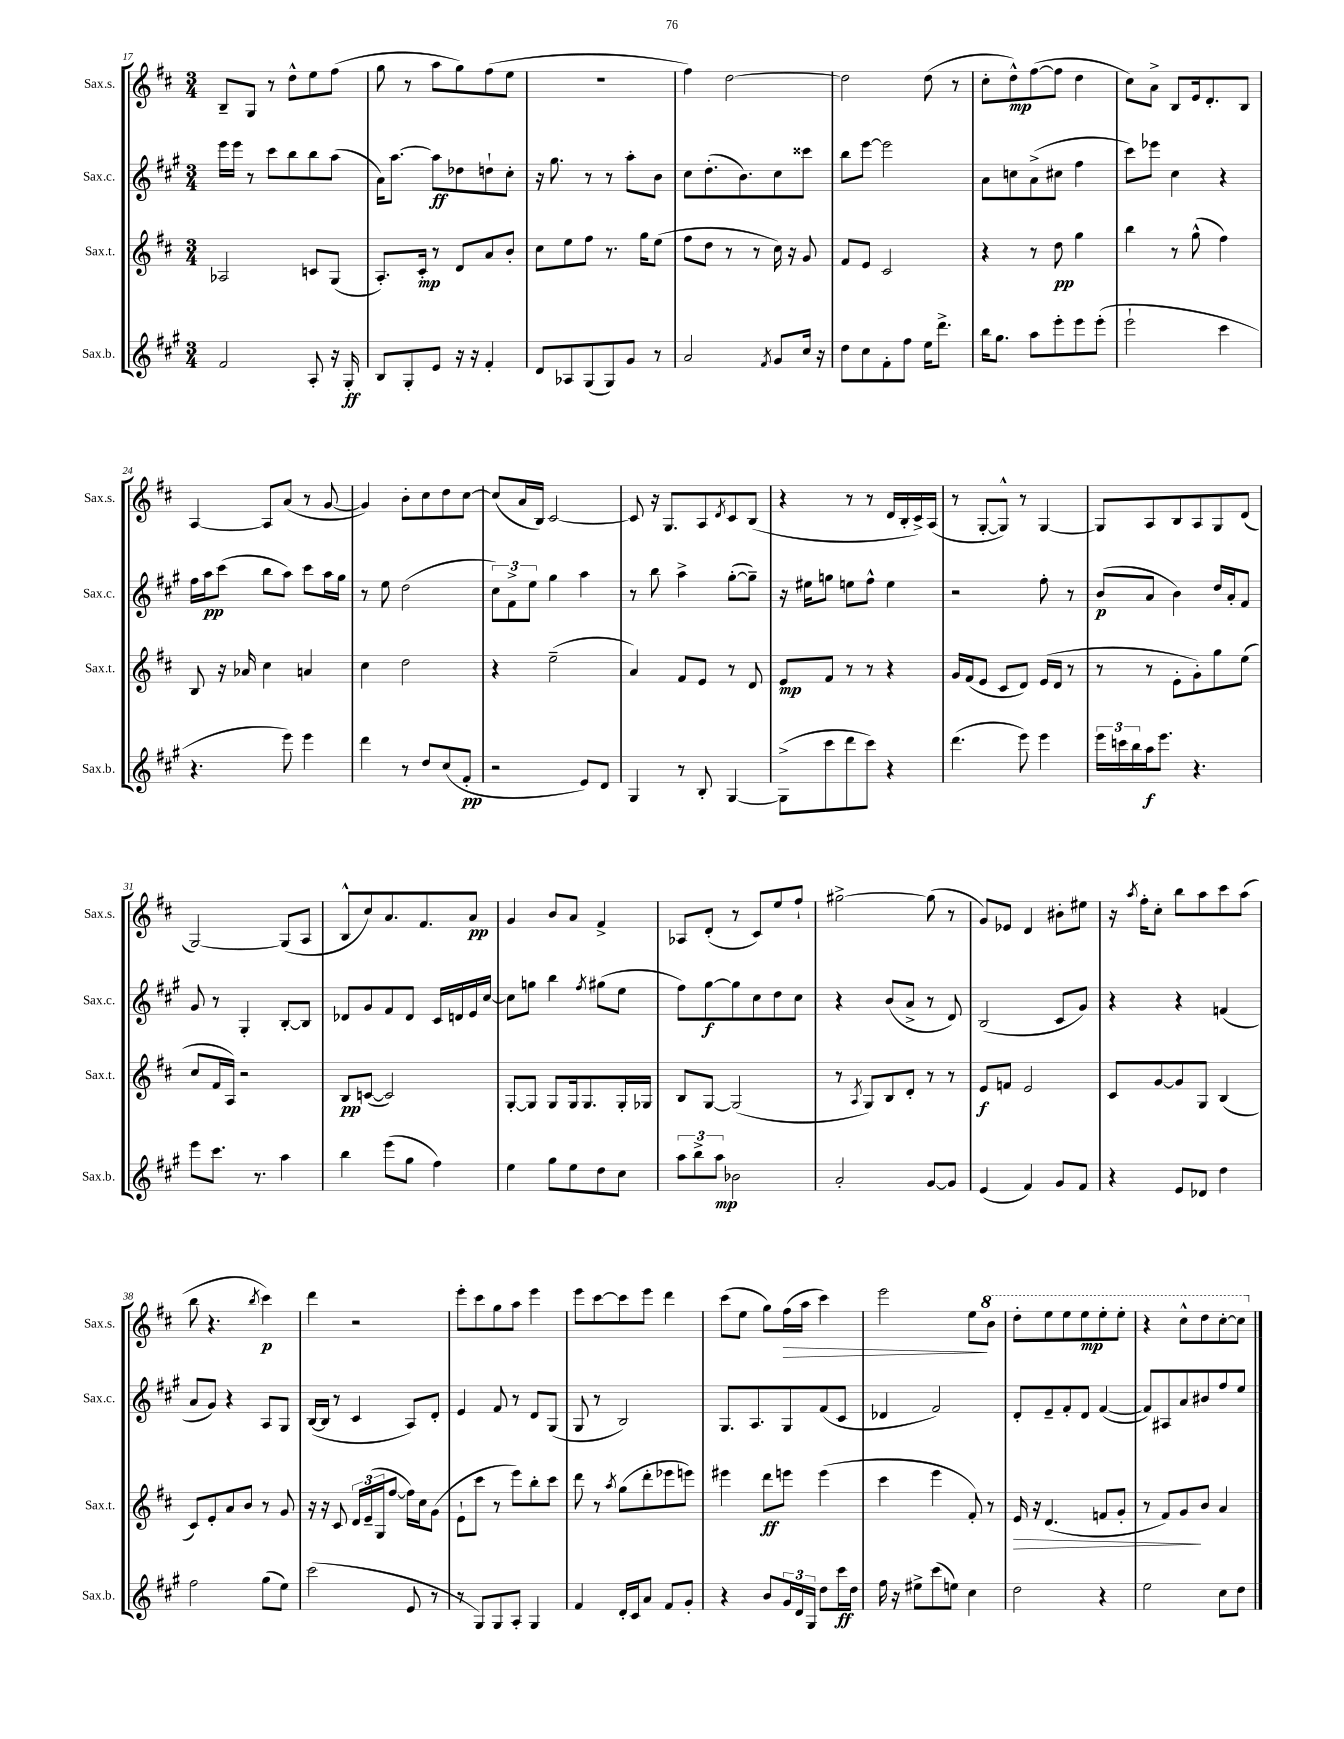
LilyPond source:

<<
\new StaffGroup <<
\new Staff = "s0" \with { instrumentName = "Sax.s." shortInstrumentName = "Sax.s." } {
    \clef treble \key d \major \numericTimeSignature \time 3/4
    b8-- g8 r8 d''8-^ e''8 fis''8( |
    g''8 r8 a''8 g''8) fis''8( e''8 |
    R2. |
    fis''4) d''2~ |
    d''2 d''8( r8 |
    cis''8-. d''8-^\mp) fis''8~( fis''8 d''4 |
    cis''8) a'8-> b8 e'16 d'8.-. b8 |
    a4~ a8 a'8( r8 g'8~ |
    g'4) b'8-. cis''8 d''8 cis''8~ |
    cis''8( a'16 b16) cis'2~ |
    cis'8 r16 g8. a8 \acciaccatura { d'8 } cis'8 b8( |
    r4 r8 r8 d'16 b16-. cis'16->) a16( |
    r8 g8~-. g8-^) r8 g4~ |
    g8 a8 b8 a8 g8 d'8( |
    g2~) g8( a8 |
    b8-^ cis''8) a'8. fis'8. a'8\pp |
    g'4 b'8 a'8 fis'4-> |
    aes8 d'8-.( r8 cis'8) e''8 fis''8-! |
    gis''2~-> gis''8( r8 |
    g'8) ees'8 d'4 bis'8-. eis''8 |
    r16 \acciaccatura { a''8 } fis''16-. cis''8-. b''8 a''8 cis'''8 a''8( |
    b''8 r4. \acciaccatura { b''8 } cis'''4\p) |
    d'''4 r2 |
    e'''8-. cis'''8 g''8 a''8 e'''4 |
    e'''8 cis'''8~ cis'''8 e'''8 d'''4 |
    cis'''8( e''8 g''8) fis''16\>( a''16 cis'''4) |
    e'''2 e''8\! \ottava #1 b''8 |
    d'''8-. e'''8 e'''8 e'''8\mp e'''8-. e'''8-. |
    r4 cis'''8-^ d'''8 cis'''8~-. cis'''8 \ottava #0 \bar "|." |
}
\new Staff = "s1" \with { instrumentName = "Sax.c." shortInstrumentName = "Sax.c." } {
    \clef treble \key a \major \numericTimeSignature \time 3/4
    e'''16 e'''16 r8 cis'''8 b''8 b''8 a''8( |
    a'16) a''8.~ a''8\ff des''8 d''8-! cis''8-. |
    r16 gis''8. r8 r8 a''8-. b'8 |
    cis''8 d''8.-.( b'8.) cis''8 cisis'''8 |
    b''8 e'''8~ e'''2 |
    a'8 c''8 a'8->( cis''8 fis''4 |
    cis'''8) ees'''8 cis''4 r4 |
    fis''16 a''16\pp cis'''8( b''8 a''8) cis'''8 a''16 gis''16 |
    r8 e''8 d''2( |
    \tuplet 3/2 { cis''8) fis'8-> e''8 } gis''4 a''4 |
    r8 b''8 a''4-> gis''8~-.( gis''8--) |
    r16 eis''16 g''8 e''8 fis''8-^ e''4 |
    r2 fis''8-. r8 |
    b'8\p( a'8 b'4) d''16 a'16-. fis'8 |
    gis'8 r8 gis4-. b8~-. b8 |
    des'8 gis'8 fis'8 des'8 cis'16 d'16 e'16 cis''16~ |
    cis''8 g''8 b''4 \acciaccatura { fis''8 } gis''8( e''8 |
    fis''8) gis''8~\f gis''8 cis''8 d''8 cis''8 |
    r4 b'8( a'8-> r8 d'8) |
    b2( cis'8 gis'8) |
    r4 r4 f'4( |
    a'8 gis'8) r4 a8 gis8 |
    b16~( b16 r8 cis'4 a8) d'8-. |
    e'4 fis'8 r8 d'8 gis8( |
    gis8 r8 b2) |
    gis8. a8. gis8 fis'8( cis'8 |
    des'4 fis'2) |
    d'8-. e'8-- fis'8-. d'8 fis'4~( |
    fis'8) ais8 a'8 bis'8 fis''8 e''8 \bar "|." |
}
\new Staff = "s2" \with { instrumentName = "Sax.t." shortInstrumentName = "Sax.t." } {
    \clef treble \key d \major \numericTimeSignature \time 3/4
    aes2 c'8 g8( |
    a8.-.) cis'16-.\mp r8 d'8 a'8 b'8-. |
    cis''8 e''8 fis''8 r8. g''16 e''8( |
    fis''8 d''8 r8 r8 cis''16) r16 g'8 |
    fis'8 e'8 cis'2 |
    r4 r8 d''8\pp g''4 |
    b''4 r8 g''8-^( fis''4) |
    b8 r16 aes'16 cis''4 a'4 |
    cis''4 d''2 |
    r4 e''2--( |
    a'4) fis'8 e'8 r8 d'8 |
    e'8\mp fis'8 r8 r8 r4 |
    g'16 fis'16( e'8 cis'8 d'8) e'16( d'16 r8 |
    r8 r8 e'8-. g'8-.) g''8 e''8( |
    cis''8 fis'16 a16) r2 |
    b8\pp c'8~( c'2) |
    g8~-. g8 g8 g16 g8. g16-. ges16 |
    b8 g8~ g2( |
    r8 \acciaccatura { a8 } g8) b8 d'8-. r8 r8 |
    e'8\f f'8 e'2 |
    cis'8 g'8~ g'8 g8 b4( |
    cis'8) e'8-. a'8 b'8 r8 g'8 |
    r16 r16 cis'8 \tuplet 3/2 { d'16 e'16--( g16 } fis''8~ fis''16) cis''16 g'8( |
    e'8-! cis'''8 r8 e'''8) b''8-. cis'''8 |
    d'''8 r8 \acciaccatura { a''8 } g''8( d'''8-. ees'''8 e'''8) |
    eis'''4 d'''8\ff e'''8 e'''4( |
    cis'''4 e'''4 fis'8-.) r8 |
    e'16\> r16 d'4.( f'8 g'8-. |
    r8 fis'8) g'8\! b'8 a'4 \bar "|." |
}
\new Staff = "s3" \with { instrumentName = "Sax.b." shortInstrumentName = "Sax.b." } {
    \clef treble \key a \major \numericTimeSignature \time 3/4
    fis'2 a8-. r16 gis16-.\ff |
    b8 gis8-. e'8 r16 r16 fis'4-. |
    d'8 aes8 gis8( gis8) gis'8 r8 |
    a'2 \acciaccatura { fis'8 } gis'8 cis''16 r16 |
    d''8 cis''8 fis'8-. fis''8 e''16 d'''8.-> |
    b''16 gis''8. a''8 e'''8-. e'''8 e'''8-.( |
    e'''2-! cis'''4 |
    r4. e'''8) e'''4 |
    d'''4 r8 d''8 cis''8( fis'8-.\pp |
    r2 e'8) d'8 |
    gis4 r8 b8-. gis4~ |
    gis8->( cis'''8 d'''8 cis'''8) r4 |
    d'''4.( e'''8) e'''4 |
    \tuplet 3/2 { e'''16 c'''16 b''16 } a''16\f e'''8. r4. |
    e'''8 cis'''8. r8. a''4 |
    b''4 e'''8( gis''8 fis''4) |
    e''4 gis''8 e''8 d''8 cis''8 |
    \tuplet 3/2 { a''8 b''8-> a''8\mp } bes'2 |
    a'2-. gis'8~ gis'8 |
    e'4( fis'4) gis'8 fis'8 |
    r4 e'8 des'8 d''4 |
    fis''2 gis''8( e''8) |
    cis'''2( e'8 r8 |
    r8 gis8) gis8 a8-. gis4 |
    fis'4 d'16-. cis'16 a'8 fis'8 gis'8-. |
    r4 b'8 \tuplet 3/2 { gis'16 d'16 gis16 } d''8 cis'''16\ff d''16 |
    fis''16 r16 eis''8-> cis'''8( e''8) cis''4 |
    d''2 r4 |
    e''2 cis''8 d''8 \bar "|." |
}
>>
>>
\layout { \context { \Score currentBarNumber = #17 } }
